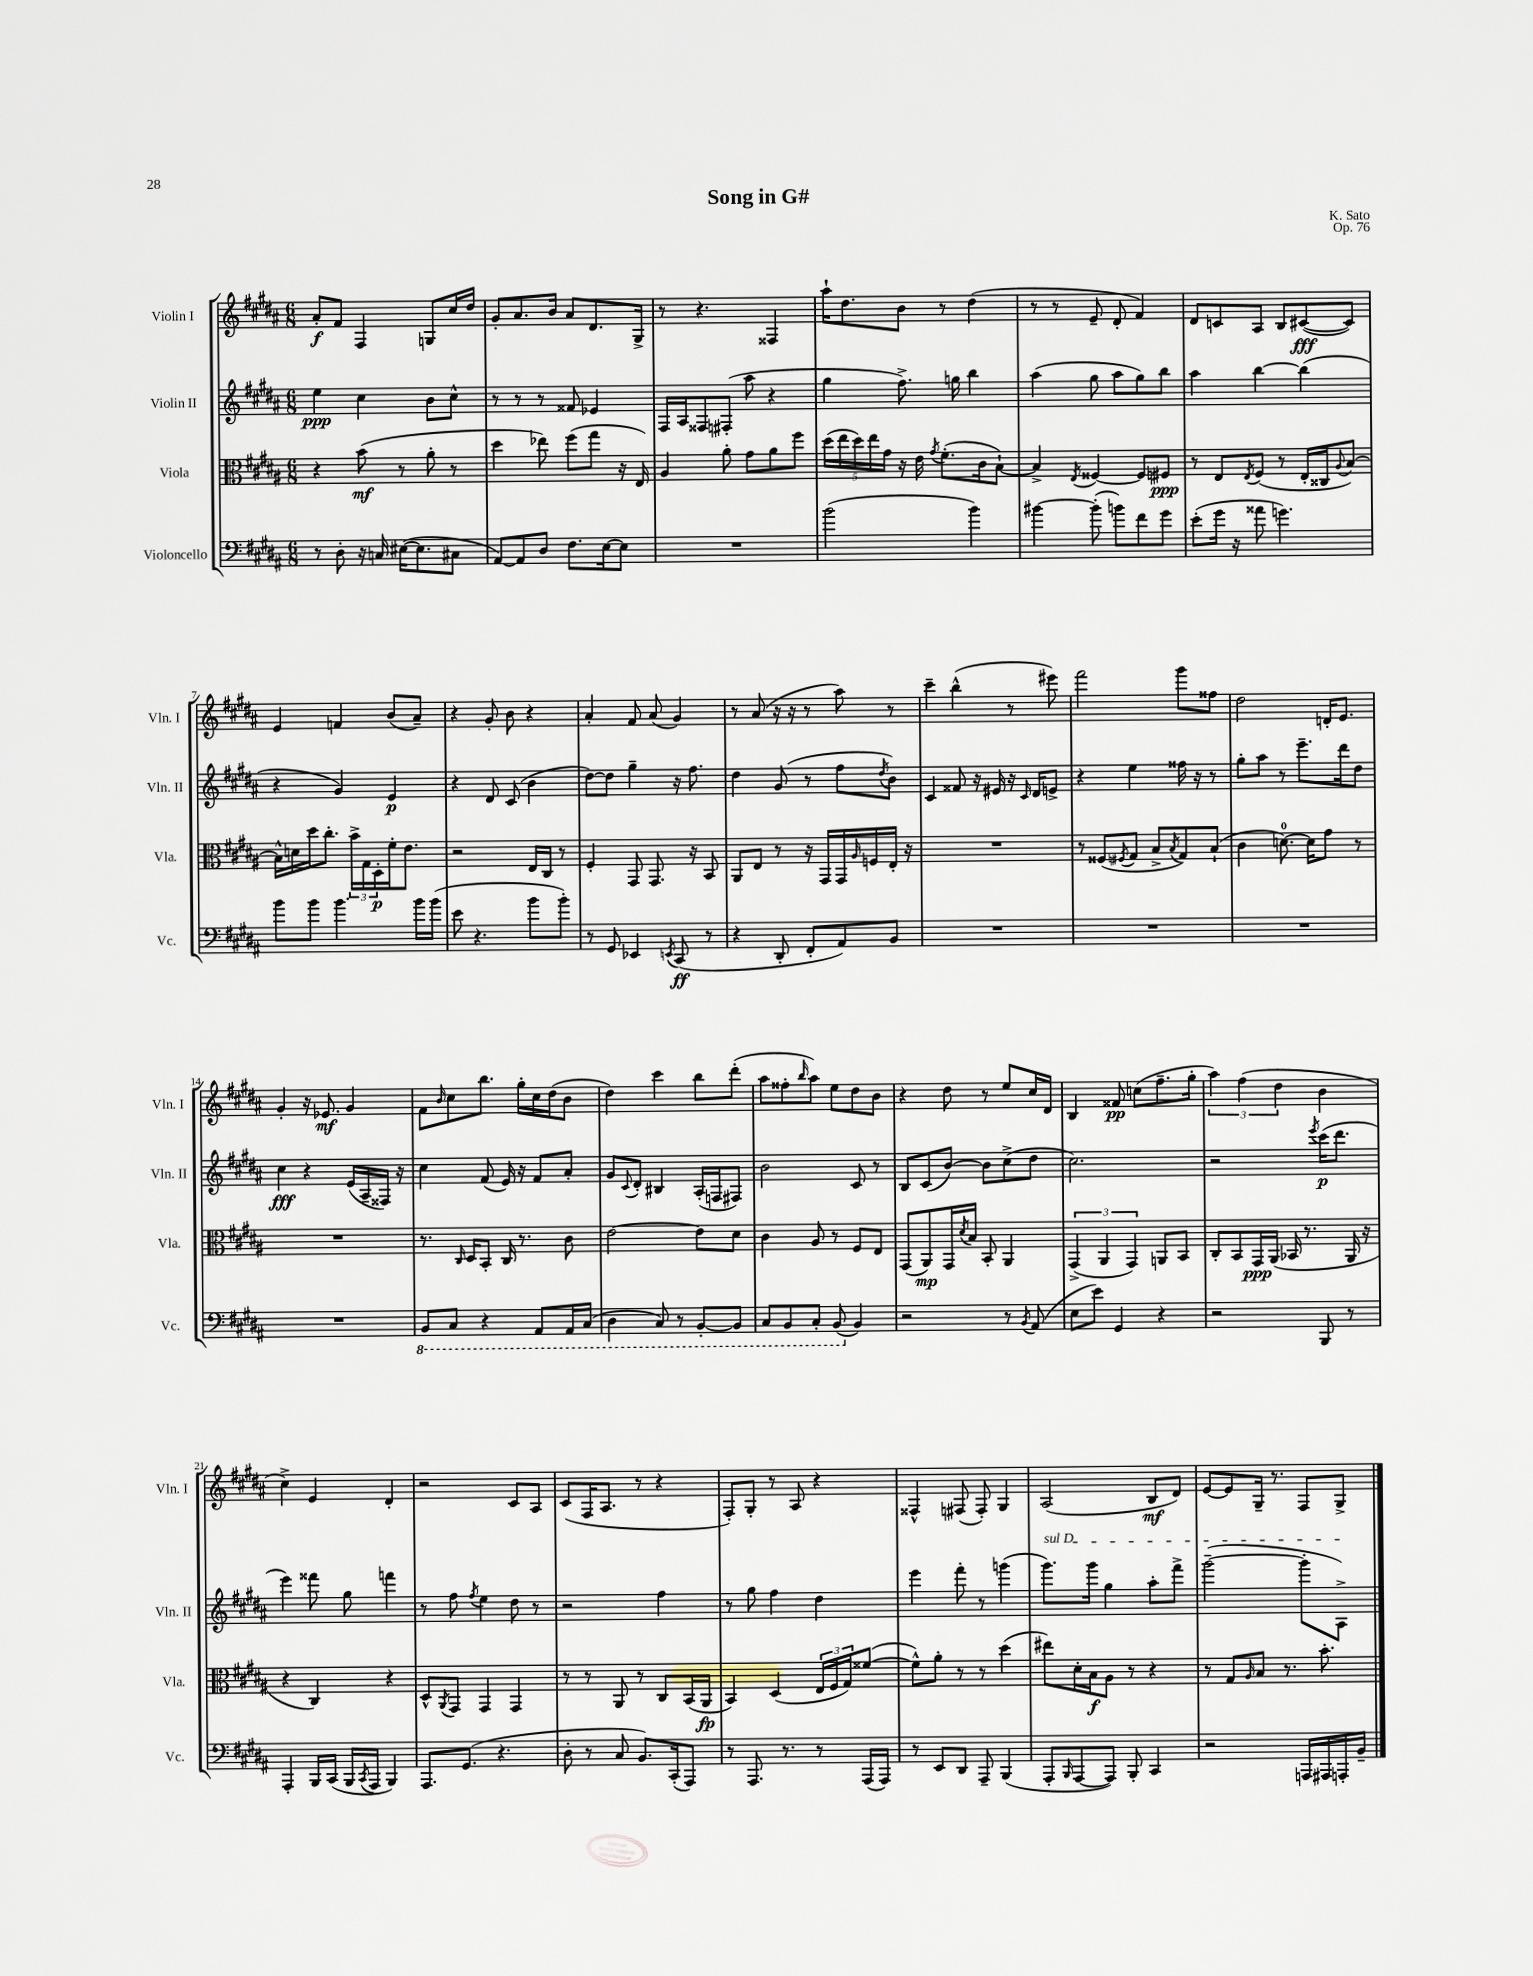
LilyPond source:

\header { title = "Song in G#" composer = "K. Sato" opus = "Op. 76" }
<<
\new StaffGroup <<
\new Staff = "s0" \with { instrumentName = "Violin I" shortInstrumentName = "Vln. I" } {
    \clef treble \key b \major \numericTimeSignature \time 6/8
    ais'8-.\f fis'8 fis4 g8 cis''16 dis''16 |
    gis'8-. ais'8. b'16 ais'8 dis'8. gis16-> |
    r8 r4. fisis4 |
    ais''16-! dis''8. b'8 r8 dis''4( |
    r8 r8 e'8-- dis'8-. fis'4) |
    dis'8 c'8 ais8 b8 cis'8~\fff( cis'8) |
    e'4 f'4 b'8( ais'8--) |
    r4 gis'8-. b'8 r4 |
    ais'4-. fis'8 ais'8( gis'4) |
    r8 ais'8( r16 r16 r8 ais''8) r8 |
    cis'''4-- b''4-^( r8 eis'''8) |
    fis'''2 gis'''8 fisis''8 |
    dis''2 d'16-. e'8. |
    gis'4-. r16 ees'8.\mf gis'4 |
    fis'8 \grace { b'16 } cis''8 b''8. gis''16-. cis''16 dis''16( b'8 |
    dis''4) cis'''4 b''8 dis'''8-.( |
    ais''8 fisis''8-. \grace { b''16 } ais''8) e''8 dis''8 b'8 |
    r4 dis''8 r8 e''8 cis''16 dis'16 |
    b4 fisis'8\pp c''8( fis''8.-- gis''16-. |
    \tuplet 3/2 { ais''4) fis''4( dis''4 } b'4 |
    cis''4->) e'4 dis'4-. |
    r2 cis'8 ais8 |
    cis'8( fis16 ais8. r8 r4 |
    fis8-.) gis8-. r8 ais8 r4 |
    fisis4-^ fis8( fis8-.) gis4 |
    ais2( b8\mf dis'8) |
    e'8~ e'8 gis16-- r8. fis8 gis8-> \bar "|." |
}
\new Staff = "s1" \with { instrumentName = "Violin II" shortInstrumentName = "Vln. II" } {
    \clef treble \key b \major \numericTimeSignature \time 6/8
    e''4\ppp cis''4 b'8 cis''8-^ |
    r8 r8 r8 fisis'8 ees'4 |
    fis16 ais16 fisis8 fis8-.( ais''8 r4 |
    gis''4 fis''8.->) g''16 b''4 |
    ais''4( gis''8 ais''8 gis''8) b''8 |
    ais''4 b''4~ b''4( |
    r4 gis'4) e'4\p |
    r4 dis'8 cis'8( b'4 |
    dis''8~) dis''8 gis''4-- r16 fis''8. |
    dis''4 gis'8( r8 fis''8 \acciaccatura { dis''8 } b'8) |
    cis'4 fisis'8 r16 eis'16 r16 \grace { cis'16 } dis'16 e'8-> |
    r4 e''4 fisis''16 r16 r8 |
    gis''8-. ais''8 r8 e'''8.-- dis'''16 dis''8 |
    cis''4\fff r4 e'16( ais16-- fisis16) r16 |
    cis''4 fis'8( e'16) r16 fis'8 ais'8-. |
    gis'8 \appoggiatura { cis'8 } dis'8-. bis4 ais16-.( f16 fis8) |
    b'2 cis'8 r8 |
    b8 cis'8( b'8~) b'8 cis''8->( dis''8 |
    cis''2.) |
    r2 \acciaccatura { e'''8 } cis'''16\p( dis'''8. |
    e'''4) fisis'''8 gis''8 f'''4 |
    r8 fis''8 \acciaccatura { fis''8 } e''4 dis''8 r8 |
    r2 fis''4 |
    r8 gis''8 fis''4 dis''4 |
    e'''4 fis'''8-. r8 g'''4( |
    \once \override TextSpanner.bound-details.left.text = \markup { \italic "sul D" } gis'''8.\startTextSpan) gis'''16 gis''4 ais''8-. fis'''8-> |
    gis'''2~--( gis'''8-. ais8->\stopTextSpan) \bar "|." |
}
\new Staff = "s2" \with { instrumentName = "Viola" shortInstrumentName = "Vla." } {
    \clef alto \key b \major \numericTimeSignature \time 6/8
    r4 b'8\mf( r8 ais'8-. r8 |
    dis''4 ees''8) fis''8( gis''8 r16 e16) |
    ais4 ais'8-. gis'8 ais'8 fis''8 |
    \tuplet 5/4 { dis''16( e''16 dis''16) e''16 gis'16 } r16 e'16 \acciaccatura { gis'8 } fis'8.-.( cis'16 b8~-!) |
    b4-> \acciaccatura { e8 } fisis4~ fisis8 fis8\ppp |
    r8 e8 \acciaccatura { e8 } fis8( r8 e16-. cisis16 \appoggiatura { ais8 } b8~) |
    b16-^ d'16 dis''16 cis''8.-. \tuplet 3/2 { b'16-> gis16 dis16-.\p } fis'16-. e'8. |
    r2 e16 cis16 r8 |
    fis4-. gis,8 gis,8. r16 b,8 |
    ais,8 e8 r8 r16 gis,16 gis,16 \grace { ais16 } f16 e16-. r16 |
    R2. |
    r8 fisis8( \acciaccatura { fis8 } gis8 b8-> \acciaccatura { b8 } gis8) b8-!( |
    cis'4 d'8.-0~) d'16 gis'8 r8 |
    R2. |
    r8. \grace { cis16 } dis16 b,8-. cis16 r8. cis'8 |
    e'2~ e'8 dis'8 |
    cis'4 ais8 r8 fis8 e8 |
    gis,8( ais,8\mp) gis,16 \acciaccatura { dis'8 } b16 b,8-. ais,4 |
    \tuplet 3/2 { gis,4->( ais,4 gis,4) } a,8 b,8 |
    cis8-. b,8 gis,16\ppp ais,16( bes,16 r8. ais,16 r16 |
    r4 cis4) r4 |
    dis8-^ \acciaccatura { ais,8 } gis,8 gis,4 gis,4 |
    r8 r8 ais,8 r8 cis8 b,16( ais,16\fp |
    b,4) dis4( \tuplet 3/2 { e16 fis16 gis16) } fisis'8~( |
    fisis'8-^) ais'8-. r8 r8 dis''4( |
    eis''8) dis'16-. b16\f ais8 r8 r4 |
    r8 gis8 \grace { ais16 } b8 r8. b'8.-. \bar "|." |
}
\new Staff = "s3" \with { instrumentName = "Violoncello" shortInstrumentName = "Vc." } {
    \clef bass \key b \major \numericTimeSignature \time 6/8
    r8 dis8-. r16 c16 eis16~( eis8. cis8 |
    ais,8~) ais,8 dis8 fis8. e16~ e8 |
    R2. |
    b'2( b'4) |
    bis'4~ bis'8-.( b'8) fis'8 gis'8 |
    e'8-.( gis'16 r16 aisis'8 g'4.) |
    b'8 b'8 b'4. b'16 b'16( |
    e'8 r4. b'8 b'8-.) |
    r8 gis,8 ees,4 \acciaccatura { e,8 } cis,8\ff( r8 |
    r4 dis,8-. fis,8-. ais,8) b,8 |
    R2. |
    R2. |
    R2. |
    R2. |
    \ottava #-1 b,,8 cis,8 r4 ais,,8 ais,,16 cis,16( |
    dis,4 cis,8) r8 b,,8~-. b,,8 |
    cis,8 b,,8 cis,8-. b,,8( \ottava #0 b,4) |
    r2 r8 \acciaccatura { b,8 } ais,8( |
    e8 e'8) gis,4 r4 |
    r2 b,,8 r8 |
    ais,,4-. b,,16 cis,16( b,,16 \acciaccatura { cis,8 } ais,,16 b,,4) |
    ais,,8. gis,8.( r4. |
    dis8-. r8 cis8 b,8.) cis,16-.( ais,,8) |
    r8 ais,,8. r8. r8 ais,,16( ais,,16) |
    r8 e,8 dis,8 ais,,8-- b,,4( |
    ais,,8-. \grace { b,,16 } ais,,8~ ais,,8) b,,8-. cis,4 |
    r2 a,,16 ais,,16 a,,16-. b,16-- \bar "|." |
}
>>
>>
